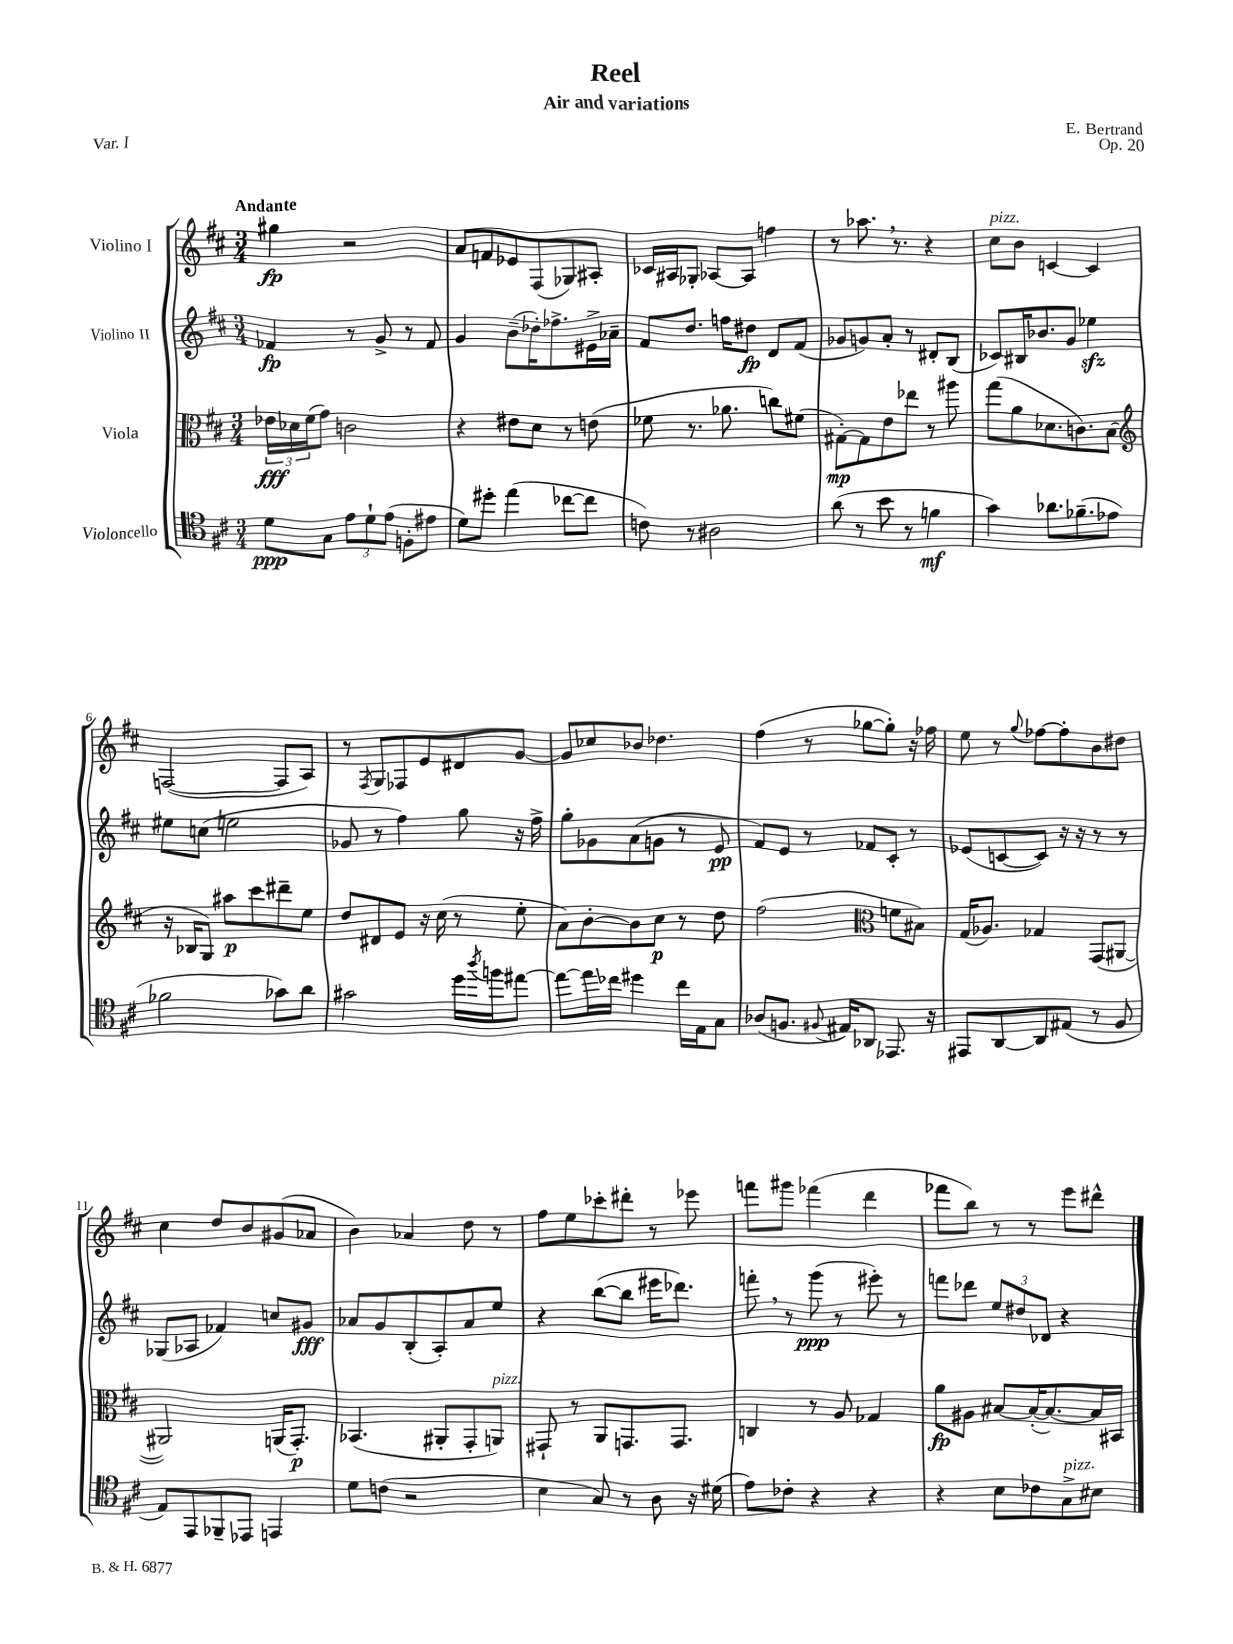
\header { title = "Reel" composer = "E. Bertrand" subtitle = "Air and variations" opus = "Op. 20" piece = "Var. I" }
<<
\new StaffGroup <<
\new Staff = "s0" \with { instrumentName = "Violino I" } {
    \clef treble \key d \major \numericTimeSignature \time 3/4 \tempo "Andante"
    gis''4\fp r2 |
    a'8 f'8 ees'8 fis8( ges8) ais8-. |
    ces'16 ais16 ges8-. aes8~ aes8 f''4 |
    r8 aes''8. \breathe r8. r4 |
    cis''8^\markup { \italic "pizz." } b'8 c'4~ c'4 |
    f2~( f8 a8) |
    r8 \acciaccatura { fis8 } g8 fes8 e'8 dis'8 g'8~ |
    g'8 ces''8 bes'8 des''4. |
    fis''4( r8 ges''8~ ges''8-.) r16 fes''16 |
    e''8 r8 \appoggiatura { g''8 } fes''8~ fes''8-. b'8 dis''8 |
    cis''4 d''8 b'8 gis'8( aes'8 |
    b'4) aes'4 d''8 r8 |
    fis''8 e''8 ces'''8-. dis'''8-. r8 ees'''8 |
    f'''8 gis'''8 fes'''4( d'''4 |
    fes'''8 b''8) r8 r8 e'''8 dis'''8-^ \bar "|." |
}
\new Staff = "s1" \with { instrumentName = "Violino II" } {
    \clef treble \key d \major \numericTimeSignature \time 3/4
    fes'4\fp r8 g'8-> r8 fes'8 |
    g'4 b'8--( des''16-.) fes''8.-> eis'16-> aes'16-- |
    fis'8 d''8. f''16 dis''8\fp d'8 fis'8( |
    ges'8 g'8) a'8-. r8 dis'8-. b8( |
    ces'8) bis16 bes'8. g'8 ees''4\sfz |
    eis''8 c''8( e''2 |
    ges'8 r8 fis''4) g''8 r16 fis''16-> |
    g''8-. ges'8 a'8( g'8 r8 e'8\pp |
    fis'8) e'8 r8 fes'8 cis'8-. r8 |
    ees'8( c'8~ c'8) r16 r16 r8 r8 |
    ges8( aes8 fes'4) c''8 gis'8\fff |
    aes'8 g'8 b8-.( a8-.) aes'8 e''8 |
    r4 b''8~( b''8 eis'''16 des'''8.) |
    f'''8-. \breathe r8 g'''8\ppp( r8 eis'''8-.) r8 |
    f'''8 des'''8 \tuplet 3/2 { e''8 dis''8 des'8 } r4 \bar "|." |
}
\new Staff = "s2" \with { instrumentName = "Viola" } {
    \clef alto \key d \major \numericTimeSignature \time 3/4
    \tuplet 3/2 { ees'16\fff des'16 fis'16( } g'8) c'2 |
    r4 eis'8 d'8 r8 e'8( |
    fes'8 r8. aes'8. c''8) fis'8( |
    gis8~-.\mp) gis8 e'8 ees''8 r8 ais''8 |
    g''8( a'8 des'8. c'8.) b8( |
    \clef treble r16 bes16 g8) ais''8\p cis'''8 dis'''8-- e''8 |
    d''8 dis'8 e'8 r16 cis''16( r8 e''8-. |
    a'8) b'8~-. b'8 cis''8\p r8 d''8 |
    fis''2( \clef alto f'8 bis8) |
    g16( aes8.) ges4 g,8( ais,8~ |
    ais,2) a,16( g,8.-.\p) |
    bes,4.( ais,8-. g,8-. a,8^\markup { \italic "pizz." }) |
    gis,8-! r8 a,8 g,8. g,8. |
    c4 r8 a8 ges4 |
    a'8\fp ais8 bis8~ bis16~-.( bis8.~) bis16 bis,16 \bar "|." |
}
\new Staff = "s3" \with { instrumentName = "Violoncello" } {
    \clef tenor \key d \major \numericTimeSignature \time 3/4
    d'8\ppp g8 \tuplet 3/2 { e'8 d'8-! e'8( } f8-. eis'8 |
    d'8) dis''8-. e''4( ces''8~ ces''8 |
    c'8) r8 ais2 |
    a'8( r8 b'8 r8 f'4\mf |
    g'4) aes'8. fes'8.--( ees'8 |
    fes'2 ges'8) a'8 |
    gis'2 d''16 \acciaccatura { a''8 } f''16 eis''8~ |
    eis''8~ eis''16 ces''16 dis''4 ces''16 e16 g8 |
    aes8( f8. \appoggiatura { fis8 } eis16) aes,8 ees,8. r16 |
    eis,8 a,8~ a,8 eis8( r8 fis8 |
    e8) e,8 fes,8-- ees,8 e,4 |
    d'8 c'8( r2 |
    b4 g8) r8 a8 r16 dis'16( |
    e'8) ces'8-. r4 r4 |
    r4 b8 ces'8 g8->^\markup { \italic "pizz." } bis8 \bar "|." |
}
>>
>>
